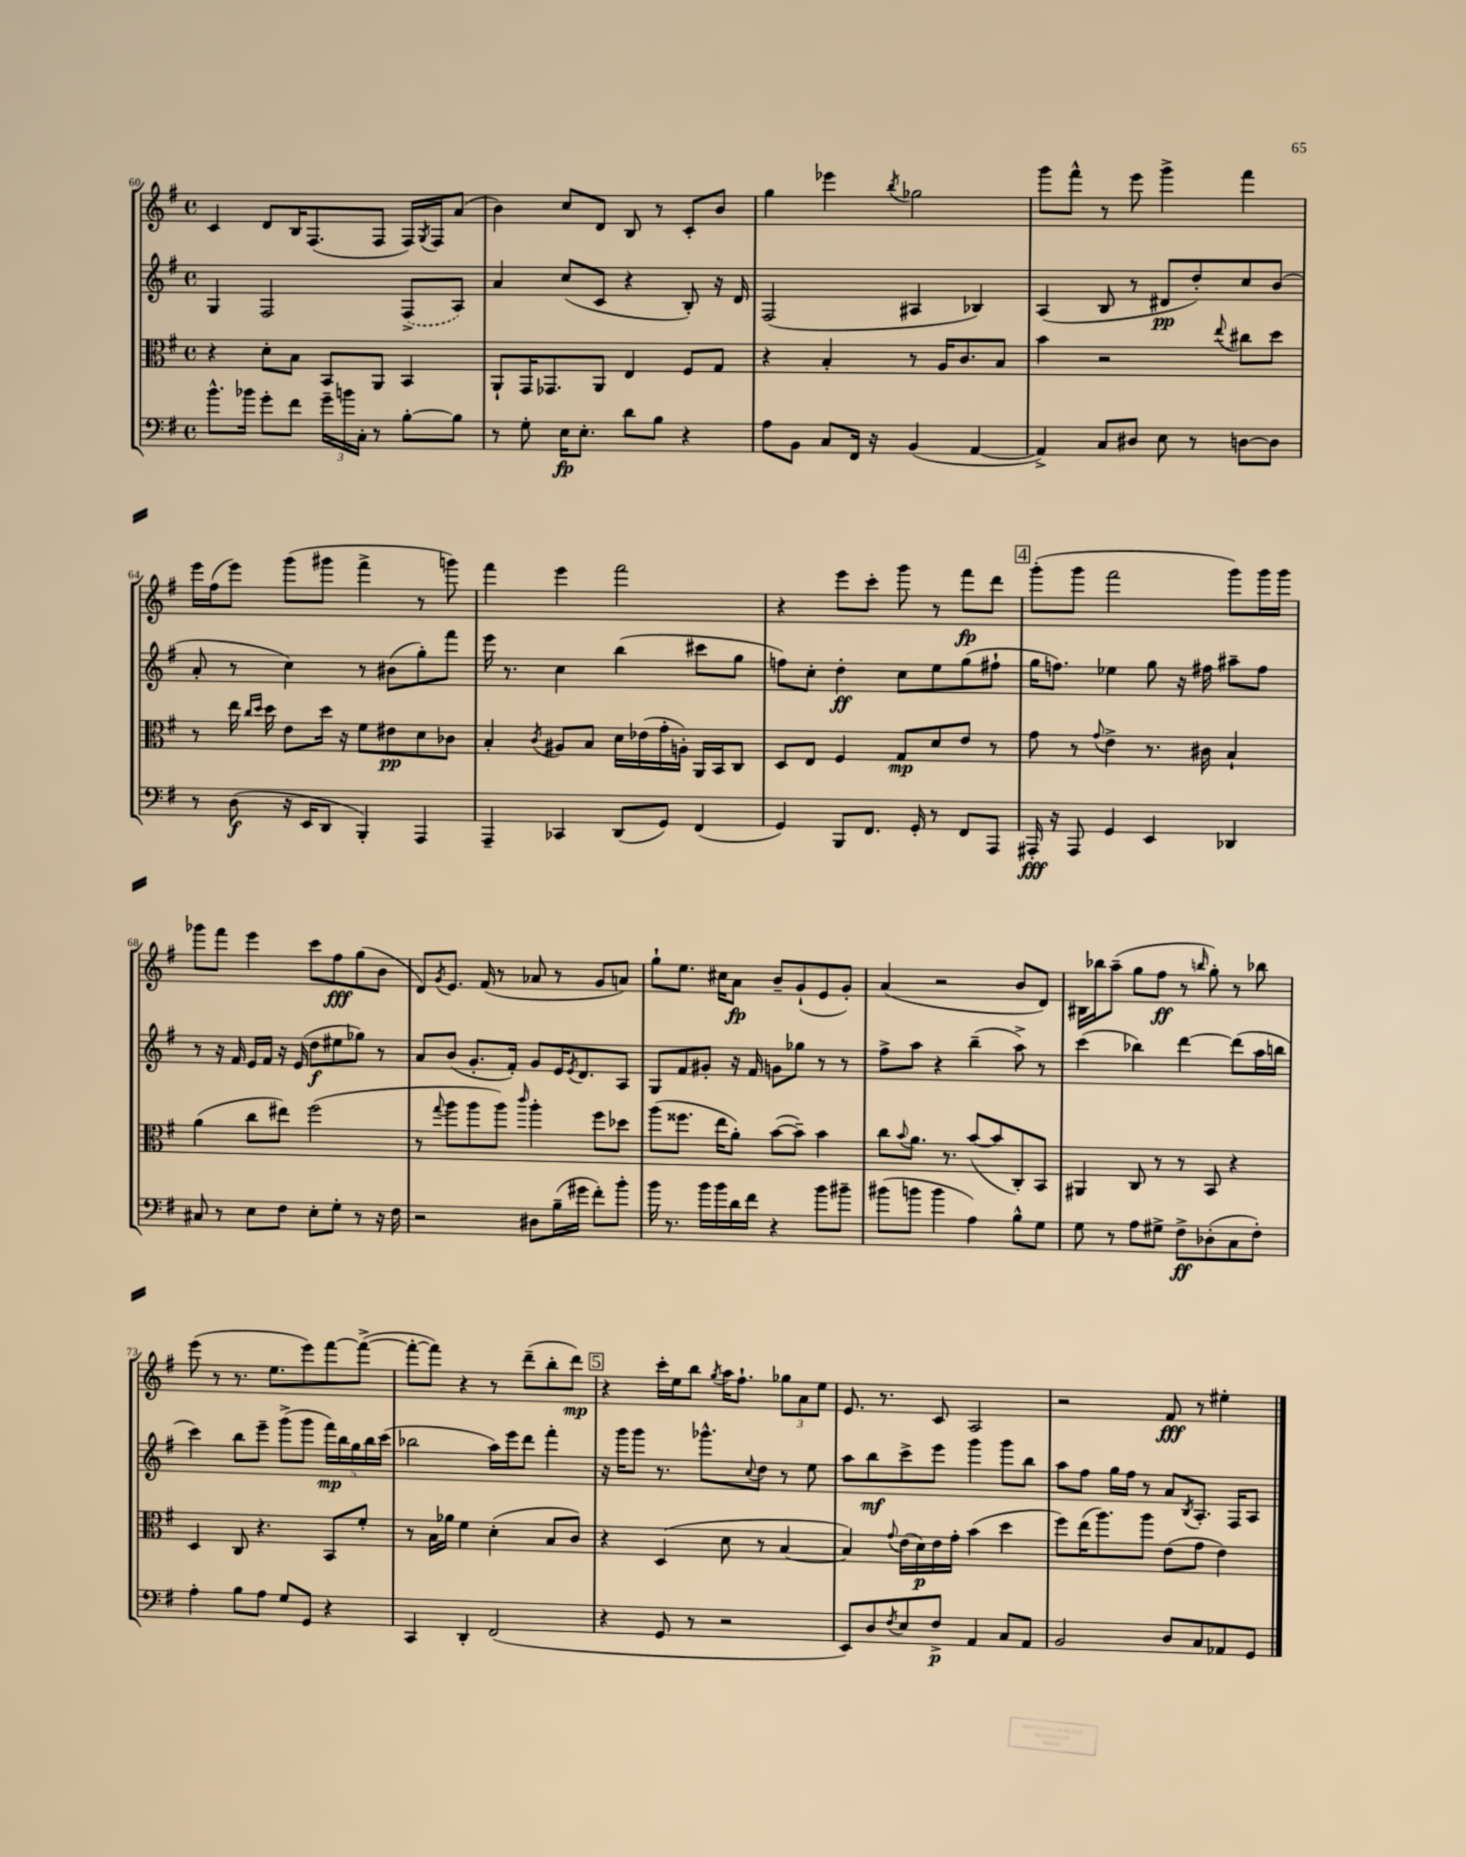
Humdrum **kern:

**kern	**kern	**kern	**kern
*staff4	*staff3	*staff2	*staff1
*clefF4	*clefC3	*clefG2	*clefG2
*k[f#]	*k[f#]	*k[f#]	*k[f#]
*M4/4	*M4/4	*M4/4	*M4/4
*met(c)	*met(c)	*met(c)	*met(c)
8.b^^	4r	4G	4c
16b-	.	.	.
8g'	8d'	2F#	8d
8f#	8B	.	16B
.	.	.	(8.F#
24g~	8BB	.	.
24b	.	.	.
24C'	.	.	.
8r	8AA	.	8F#
[8B'	4BB	(8F#^	16F#)
.	.	.	8qG
.	.	.	16F#
8B]	.	8A)	(8a
=	=	=	=
8r	8AA`	4a	4b)
8G'	16GG	.	.
.	8.GG-	.	.
16E	.	(8cc	8cc
8.E'	.	.	.
.	8AA	8c	8d
8d	4E	4r	8B
8B	.	.	8r
4r	8F#	8B')	8c'
.	8G	16r	8b
.	.	16d	.
=	=	=	=
8A	4r	(2F#	4gg
8BB	.	.	.
8C	4B'	.	4eee-
16FF#	.	.	.
16r	.	.	.
.	.	.	8qbb
(4BB	8r	4A#	2gg-
.	16A	.	.
.	8.c	.	.
[4AA	.	4B-)	.
.	8B	.	.
=	=	=	=
4AA^])	4b	(4A	8ggg
.	.	.	8fff#^^
8C	2r	8B	8r
8D#	.	8r	8eee
8E	.	8d#	4ggg^
8r	.	8dd')	.
.	8qqee	.	.
[8D	8cc#	8cc	4fff#
8D]	8dd	(8b	.
=	=	=	=
8r	8r	8a'	16eee
.	.	.	(16ff#
(8D	16ee	8r	8eee)
.	16qqcc	.	.
.	16qqdd	.	.
.	16dd	.	.
16r	8e	4cc)	(8ggg
16EE	.	.	.
8DD	16dd	.	8ggg#
.	16r	.	.
4BBB')	8f#	8r	4fff#^
.	8e#	(8b#	.
4AAA	8d	8gg')	8r
.	8c-	8fff#	8ggg)
=	=	=	=
4AAA~	4B'	16eee	4fff#
.	.	8.r	.
.	8qc	.	.
4CC-	8A#	4cc	4eee
.	8B	.	.
(8DD	16d	(4bb	2fff#
.	(16e-	.	.
8GG)	16g'	.	.
.	16A')	.	.
(4FF#	16AA	8ccc#	.
.	16BB	.	.
.	8C	8gg	.
=	=	=	=
4GG)	8D	8ff)	4r
.	8E	8cc'	.
8BBB	4F#	4dd'	8eee
8.FF#	.	.	8ccc'
.	8G	8cc	8ggg
16GG'	.	.	.
8r	8d	8ee	8r
8FF#	8e	(8gg	8fff#
8AAA	8r	8ff#`	8ddd
=	=	=	=
16AAA#'	8g	16gg	(8ggg'
16r	.	8.ff)	.
8AAA#	8r	.	8ggg
.	8qqg	.	.
4GG	4e^	4ee-	2fff#
4EE	8.r	8gg	.
.	.	16r	.
.	16c#	16ff#	.
4DD-	4B`	8aa#~	8ggg)
.	.	8ff#	16ggg
.	.	.	16ggg
=	=	=	=
8C#	(4a	8r	8ggg-
8r	.	16r	8fff#
.	.	16f#	.
8E	8cc	16e	4eee
.	.	16f#	.
8F#	8ee#)	16r	.
.	.	(16e	.
8E'	(2ff#	8dd	8ccc
8G'	.	8ee#	8ff#
8r	.	8gg-)	(8gg
16r	.	8r	8b
16F#	.	.	.
=	=	=	=
2r	8r	8a	8d)
.	8qqgg	.	8qg
.	8aa	(8b	8.e
.	8aa	8.g'	.
.	.	.	(16f#
.	8aa)	.	8r
.	.	16f#')	.
.	16qqccc	.	.
8D#	4aa'	8g	8a-
(16B~	.	16e	8r
.	.	8qe	.
16g#	.	8.d	.
8f#')	8ff#	.	8g
8b'	8dd-	8A	8a)
=	=	=	=
16b	(8aa	8G	8gg`
8.r	.	.	.
.	8.ff##	8f#	8.ee
16b	.	8g#'	.
16b	16ee	.	16cc#
16d	8a')	16r	8a
16f#	.	16f#	.
4r	([8b	8g	8b~
.	8b~])	8gg-	(8g`
8b	4b	8r	8e
8b#~	.	8r	8g')
=	=	=	=
(8b#	8cc	8ff#^	(4a
.	8qqb	.	.
8b	8.a	8aa	.
4b	.	4r	2r
.	8.r	.	.
4A)	([8b	(4bb~	.
.	8b]	.	.
8B^^	8C')	8aa^)	8b
8G	8BB	8r	8d)
=	=	=	=
8G	4AA#	(4ccc	16B#
.	.	.	16bb-
8r	.	.	(8aa~
8A	8C	4bb-)	8gg
8G#^	8r	.	8ff#
8F#^	8r	[4ddd	8r
.	.	.	16qqbb
(8D-'	8BB	.	8gg')
8C	4r	(8ddd]	8r
8F#')	.	16aa	8bb-
.	.	16bb	.
=	=	=	=
4A'	4D	4ccc)	(8eee
.	.	.	8r
8B	8C	8bb	8.r
8A	4.r	8eee~	.
.	.	.	8.ee
8G	.	(8ggg^	.
8GG	.	8ggg	8eee)
4r	8BB	20fff#)	[8fff#
.	.	20bb	.
.	.	20gg	.
.	8f#'	.	(8fff#^_
.	.	20bb	.
.	.	(20ccc	.
=	=	=	=
4CC	8r	2bb-	8fff#'_
.	16B	.	8fff#])
.	16a-	.	.
4DD'	4f#	.	4r
(2FF#	(4d'	16aa)	8r
.	.	16eee	.
.	.	8ddd	(8ddd~
.	8B	4fff#'	8bb'
.	8c)	.	8ddd)
=	=	=	=
4r	4r	16r	4r
.	.	16ggg	.
.	.	8ggg	.
8GG	(4D	8.r	16ccc'
.	.	.	16ee
8r	.	.	8bb
.	.	8.ggg-^^	.
.	.	.	8qgg
2r	8d	.	16aa
.	.	.	8.ff#`
.	.	8qqcc	.
.	8r	8dd	.
.	[4B	8r	12gg-
.	.	.	12a
.	.	8ee	.
.	.	.	12ee
=	=	=	=
8EE)	4B])	8aa	8.e
8D	.	8bb	.
.	.	.	8.r
8qF#	8qqg	.	.
8E	(16e	8ccc^	.
.	16d)	.	.
8F#^	16e	8eee	8c
.	16g'	.	.
4AA	(4b	4ggg	2A
8C	4dd	8ggg	.
8AA	.	8bb	.
=	=	=	=
2BB	8ff#)	8aa	2r
.	(16ee	8ff#	.
.	8.aa)	.	.
.	.	16gg	.
.	.	16ff#	.
.	8aa	8r	.
8D	(8e	8a	8f#
.	.	8qB	.
8C	8g	8.A'	8r
8AA-	4e)	.	4ee#'
.	.	16F#	.
8GG	.	8A	.
==	==	==	==
*-	*-	*-	*-
